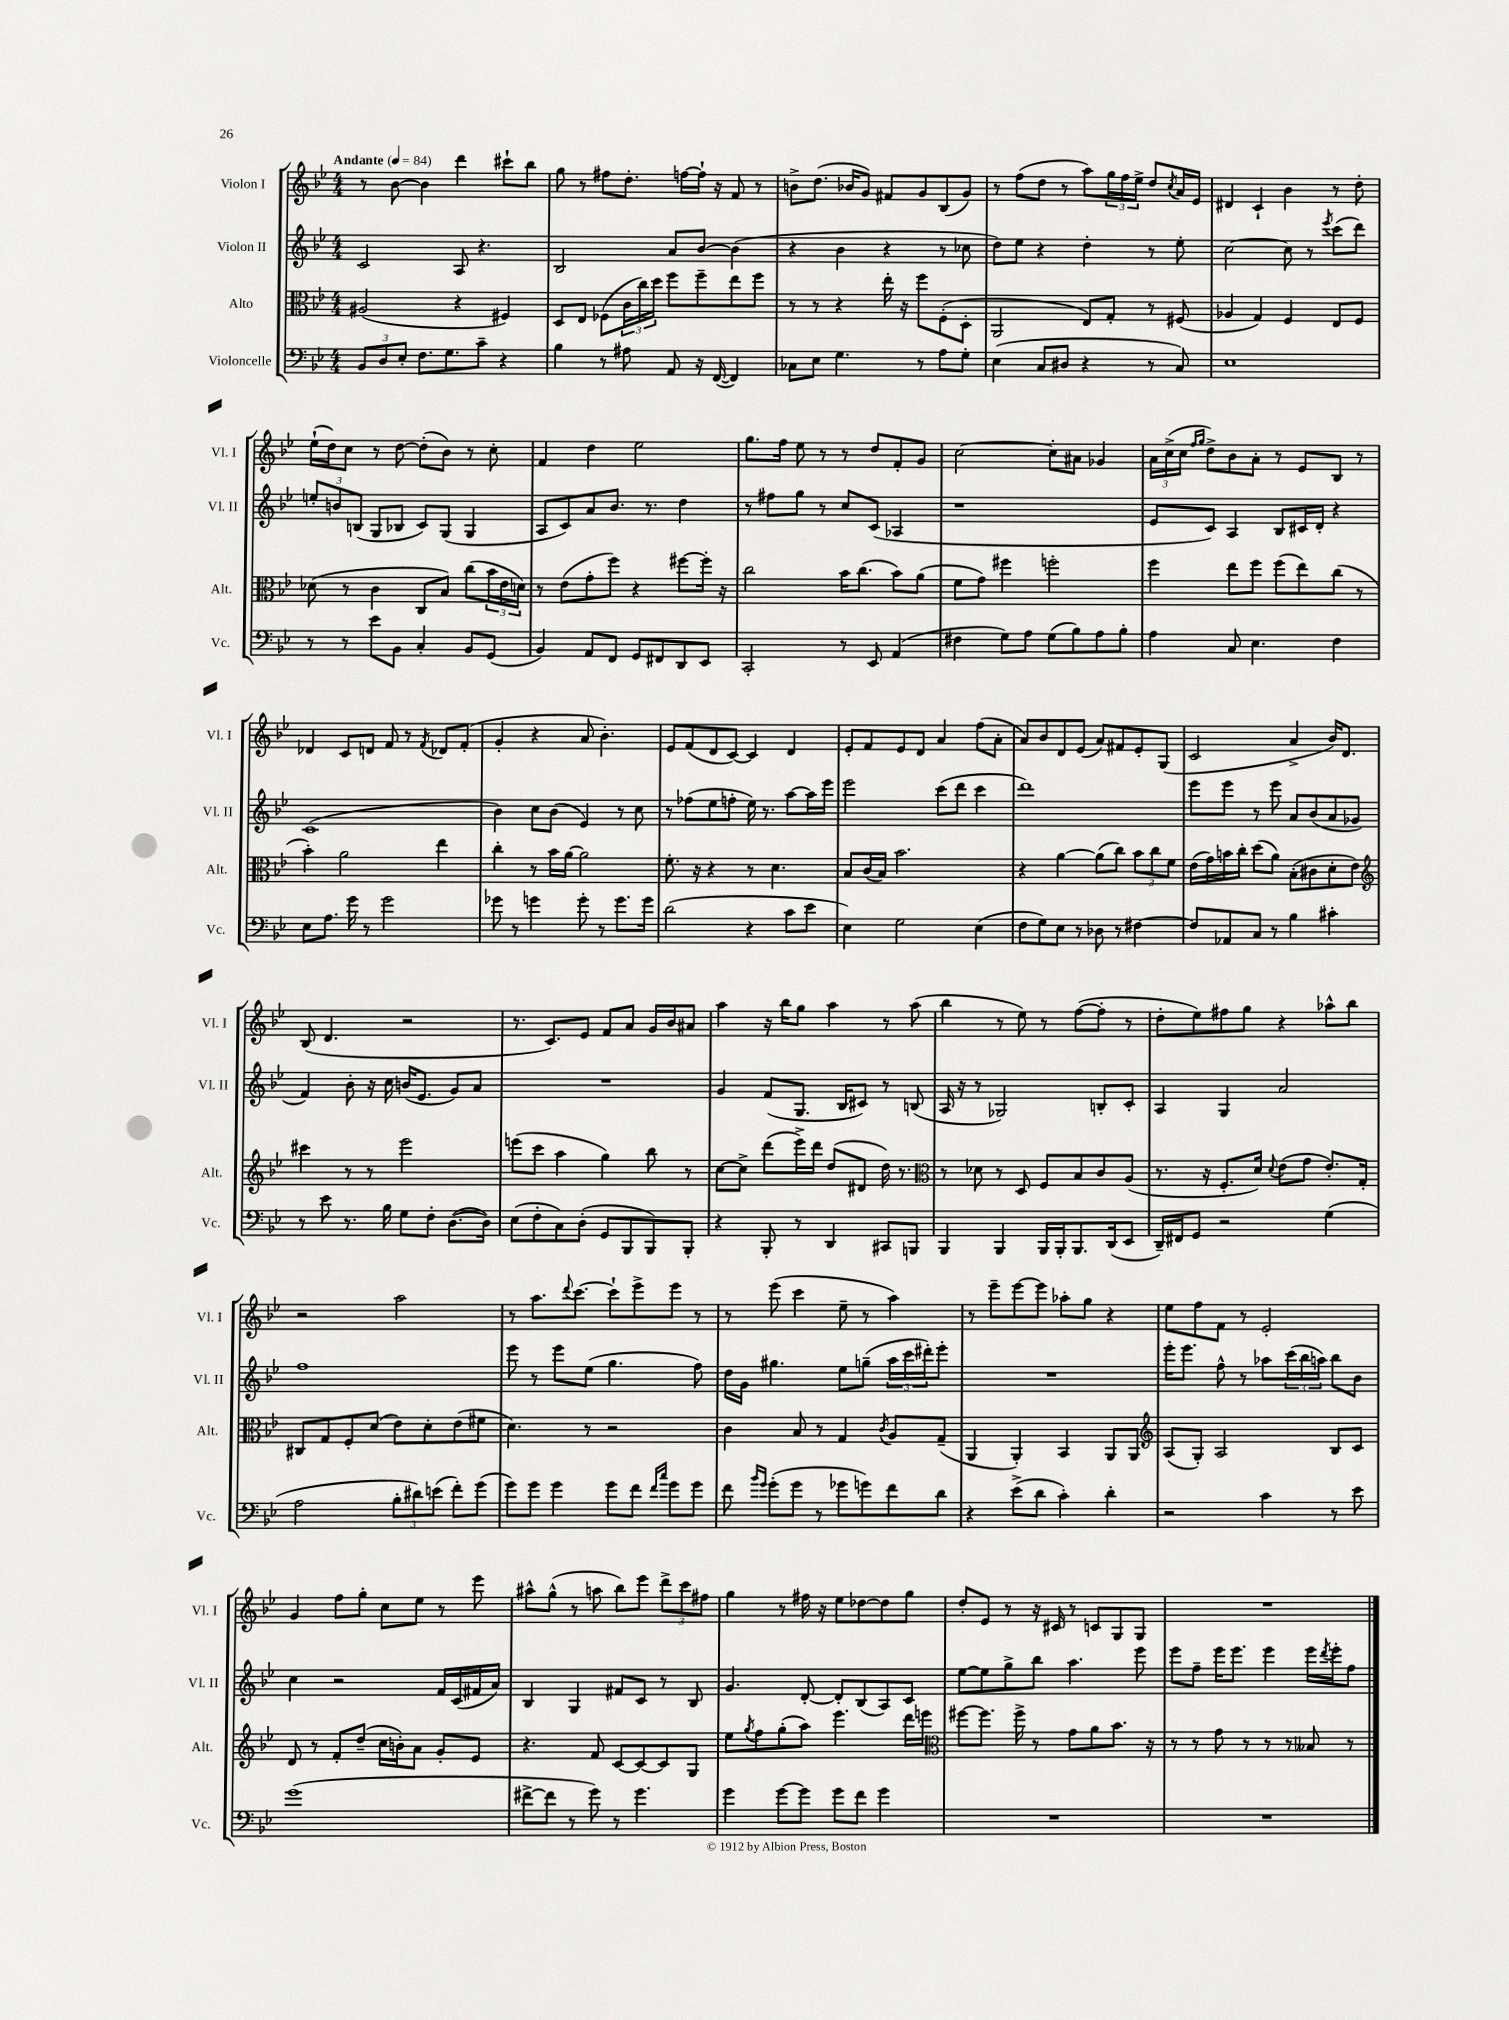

**kern	**kern	**kern	**kern
*staff4	*staff3	*staff2	*staff1
*clefF4	*clefC3	*clefG2	*clefG2
*k[b-e-]	*k[b-e-]	*k[b-e-]	*k[b-e-]
*M4/4	*M4/4	*M4/4	*M4/4
*MM84	*MM84	*MM84	*MM84
12BB-	(2A#	2c	8r
12D	.	.	.
.	.	.	[8b-
12E-'	.	.	.
8.F	.	.	4b-]
8.G	.	.	.
.	4r	8A	4ddd
8c~	.	4.r	.
4r	4F#)	.	8ccc#`
.	.	.	8bb-
=	=	=	=
4B-	8D	2B-	8gg
.	8E-	.	8r
8r	(8F-	.	8ff#
8A#	24c	.	8.dd'
.	24cc)	.	.
.	24dd	.	.
8AA	8ff	8a	.
.	.	.	[16ff
16r	8ff~	[8b-	16ff`]
([16FF	.	.	16r
4FF])	8ee-	(4b-]	8f
.	8ff	.	8r
=	=	=	=
8C-	8r	4r	8b^
8E-	8r	.	(8.dd
4.G	4r	4b-	.
.	.	.	16b-
.	.	.	8g)
.	16ee-'	4r	8f#
.	16r	.	.
8r	8ff	.	8g
8A	(8F'	8r	(8B-
8G'	8D'	8cc-	8g)
=	=	=	=
(4E-	2AA	8dd)	8r
.	.	8ee-	(8ff
8C	.	4r	8dd
8D#	.	.	8r
4r	8E-)	4dd'	8aa)
.	8G'	.	24gg
.	.	.	24ff
.	.	.	24ee-^
8r	8r	8r	8dd
.	.	.	8qcc
8C)	(8F#	8ee-'	16a
.	.	.	16e-
=	=	=	=
1E-	4A-	[2cc	4d#
.	4G)	.	4c`
.	4F	8cc]	4b-
.	.	8r	.
.	.	8qeee-	.
.	8E-	(8ccc	8r
.	8F	8ddd)	8dd'
=	=	=	=
8r	(8d-	12ee'	(16ee-`
.	.	.	16dd)
.	.	12b	.
8r	8r	.	8cc
.	.	(12B	.
8e-	4c	8G	8r
8BB-	.	8B-	[8dd
4C'	8C	8c)	(8dd']
.	8B-)	(8G	8b-)
8BB-	(8cc	4G	8r
(8GG	24b-	.	8cc'
.	24e-	.	.
.	24d)	.	.
=	=	=	=
4BB-)	8r	8A	4f
.	(8e-	8c)	.
8AA	8g'	8a	4dd
8FF	8ff)	8.b-	.
8GG	4r	.	2ee-
.	.	8.r	.
8FF#	.	.	.
8DD	[8ff#	4dd	.
8EE-	16ff#']	.	.
.	16r	.	.
=	=	=	=
2CC'	2cc	8r	8.gg
.	.	8ff#	.
.	.	.	16ff
.	.	8gg	8ee-
.	.	8r	8r
8r	16b-	8cc	8r
.	(8.cc	.	.
8EE-	.	(8c	8dd
(4AA	8b-)	4A-	8f'
.	(8a	.	8g
=	=	=	=
4F#	8f	1r	[2cc
.	8g)	.	.
8G)	4ff#	.	.
8A	.	.	.
(8G	2ff'	.	8cc']
8B-)	.	.	8a#
8A	.	.	4g-
8B-'	.	.	.
=	=	=	=
4A	4ff	8e-	24a
.	.	.	(24cc^
.	.	.	24cc
.	.	.	16qqff
.	.	.	16qqgg
.	.	8c)	8dd^)
8C	8ee-	4A	8b-
4.E-	8ff	.	8a'
.	(8ff	8B-	8r
.	8ee-)	16c#	8e-
.	.	16d'	.
4F	(8cc	4r	8B-
.	8r	.	8r
=	=	=	=
8E-	4b-')	(1c	4d-
8.A	.	.	.
.	2a	.	8c
16g	.	.	.
8r	.	.	8d
2g	.	.	8f
.	.	.	8r
.	.	.	8qf
.	4ee-	.	8d-
.	.	.	(8f'
=	=	=	=
8g-	4cc'	4b-)	4g'
8r	.	.	.
4g	8r	8cc	4r
.	16b-	(8b-	.
.	[16a	.	.
8g'	2a]	4e-)	8a
8r	.	.	4.b-')
8.g	.	8r	.
.	.	8cc	.
16g	.	.	.
=	=	=	=
(2d	8.f'	8r	8e-
.	.	(8ff-	(8f
.	16r	.	.
.	4r	8ee-	8d
.	.	8ff'	[8c)
4r	8r	16ee-)	4c]
.	.	8.r	.
.	4.d	.	.
8c	.	[8aa	4d
8e-	.	16aa]	.
.	.	16eee-	.
=	=	=	=
4E-)	8B-	2eee-	8e-'
.	(16c	.	8f
.	16B-)	.	.
2G	2.b-	.	8e-
.	.	.	8d
.	.	(8ccc	4a
.	.	8ddd	.
(4E-	.	4ccc	(8ff
.	.	.	8a'
=	=	=	=
8F	4r	1ddd)	8a)
8G)	.	.	8b-
8E-	[4a	.	8d
8r	.	.	(8e-
8D-	(8a]	.	8a)
8r	8cc)	.	8f#
[4F#	12b-	.	8e-'
.	12cc	.	.
.	.	.	(8G
.	12f	.	.
=	=	=	=
8F#]	(16e-	8eee-	2c
.	16g)	.	.
8AA-	16b	8eee-	.
.	16cc'	.	.
8C	(8dd	8r	.
8r	8a)	8eee-	.
4B-	(8B-'	8a	4a^
.	8c#	(8b-	.
4c#'	8d'	8a	16b-)
.	.	.	8.d
.	8e-)	8g-	.
=	=	=	=
*	*clefG2	*	*
8r	4ccc#	4f)	(8B-
8e-	.	.	4.d
8.r	8r	8b-'	.
.	8r	16r	.
16B-	.	16cc	.
8G	2eee-	(16b	2r
.	.	8.e-	.
8F'	.	.	.
([8.D	.	8g)	.
.	.	8a	.
16D])	.	.	.
=	=	=	=
(8E-	(8eee	1r	8.r
8F'	8ccc	.	.
.	.	.	8.c)
8C)	4aa	.	.
(8D'	.	.	8e-
8GG	4gg)	.	8f
8BBB-	.	.	8a
8BBB-)	8bb-	.	16g
.	.	.	16b-
8BBB-'	8r	.	8a#
=	=	=	=
4r	[8cc	4g	4aa
.	8cc^]	.	.
8BBB-'	(8ddd	(8f	16r
.	.	.	16bb-
8r	16eee-^)	8.G	8gg
.	16ddd	.	.
4DD	(8dd	.	4aa
.	.	16B-	.
.	8d#	8c#)	.
8CC#	16dd)	8r	8r
.	8.r	.	.
8BBB	.	(8B	(8aa
=	=	=	=
*	*clefC3	*	*
4BBB-	8r	16A	4bb-
.	.	16r	.
.	8d-	8r	.
4BBB-	8r	2G-)	8r
.	8D	.	8ee-)
16BBB-	8F	.	8r
16BBB-'	.	.	.
8.BBB-	8B-	.	([8ff
.	8c	8B'	8ff']
(16DD	.	.	.
8EE-	(8A	8c'	8r
=	=	=	=
16DD~)	8.r	4A	8dd'
16FF#	.	.	.
8GG	.	.	8ee-)
.	16r	.	.
2r	8.F'	4G	8ff#
.	.	.	8gg
.	16d)	.	.
.	8qqd	.	.
.	(8e-	2a	4r
.	8g	.	.
(4G	8.e-')	.	8aa-^^
.	.	.	8bb-
.	16G'	.	.
=	=	=	=
2A	8C#	1ff	2r
.	8G	.	.
.	8F'	.	.
.	(8d	.	.
12B-'	8e-)	.	2aa
12d#)	.	.	.
.	8d'	.	.
(12e	.	.	.
8f')	(8e-	.	.
(8g	8f#	.	.
=	=	=	=
8g)	4.d)	8eee-	8r
8g	.	8r	8.aa
4g	.	8eee-	.
.	.	.	8qqddd
.	.	.	[8.ccc
.	8r	(8ee-	.
8g	2r	4.gg	8ccc`]
8f	.	.	8eee-^
16qqf	.	.	.
16qqcc	.	.	.
8g	.	.	8eee-
8g	.	8ff)	8r
=	=	=	=
8f	4c	16dd	8r
.	.	16g	.
16qqb-	.	.	.
16qqg	.	.	.
(8g'	.	4.gg#	(8eee-
8g	8B-	.	4ccc
8r	8r	.	.
8g-	4G	8ee-	8ee-~
8g)	.	(8gg~	8r
.	8qc	.	.
8f	8A	24aa	4aa)
.	.	24ccc	.
.	.	24ddd#')	.
8d	(8G~	8eee-'	.
=	=	=	=
4r	4AA	1r	8r
.	.	.	8eee-~
(8e-^	4AA')	.	[8eee-
8d	.	.	8eee-]
4c')	4BB-	.	8aa-'
.	.	.	8gg
4d'	8AA	.	4r
.	8AA	.	.
=	=	=	=
*	*clefG2	*	*
2r	(8A	16eee-'	8ee-
.	.	8.eee-	.
.	8G')	.	8ff
.	2A	8ff^^	8f
.	.	8r	8r
4c	.	8aa-	2e-'
.	.	(24ccc	.
.	.	24bb-	.
.	.	24aa)	.
8r	8B-	8bb-	.
8e-	8c	8b-	.
=	=	=	=
(1g	8d	4cc	4g
.	8r	.	.
.	8f'	2r	8ff
.	(8dd~	.	8gg'
.	16cc	.	8cc
.	16b')	.	.
.	8a	.	8ee-
.	8g'	16f	8r
.	.	(16c	.
.	8e-	16f#	8eee-
.	.	16a)	.
=	=	=	=
[8f#^	4.r	4B-	8aa#^^
8f#]	.	.	(8gg^^
8r	.	4G	8r
8g)	8f	.	8aa
8r	[8c	8f#	8bb-)
4.g	8c_	8c	8eee-
.	8c]	8r	12ddd^
.	.	.	12ccc
.	8G	8B-	.
.	.	.	12ff#
=	=	=	=
4g	8ee-	4.g	4gg
.	8qgg	.	.
.	8ff	.	.
[8g	(8gg'	.	8r
8g]	8aa)	[8d'	16ff#
.	.	.	16r
8g	4.eee-	8d']	8ee-
8f	.	(8B-	[8dd-
4g	.	8A)	8dd-]
.	16ddd	8c	8gg
.	16eee	.	.
=	=	=	=
*	*clefC3	*	*
1r	[8ff#	[8ee-	8dd'
.	8.ff#]	8ee-]	8e-
.	.	8gg^	8r
.	16ff#^	.	.
.	8r	8bb-	16r
.	.	.	16c#
.	8g	4.aa	8r
.	8a	.	8c
.	8.b-	.	8G
.	.	8eee-	8G
.	16r	.	.
=	=	=	=
1r	8r	8eee-	1r
.	8r	8ff~	.
.	8g	16eee-	.
.	.	8.eee-	.
.	8r	.	.
.	8r	4eee-	.
.	8r	.	.
.	8B--	16eee-	.
.	.	8qddd	.
.	.	16eee-'	.
.	8r	8ff	.
==	==	==	==
*-	*-	*-	*-
